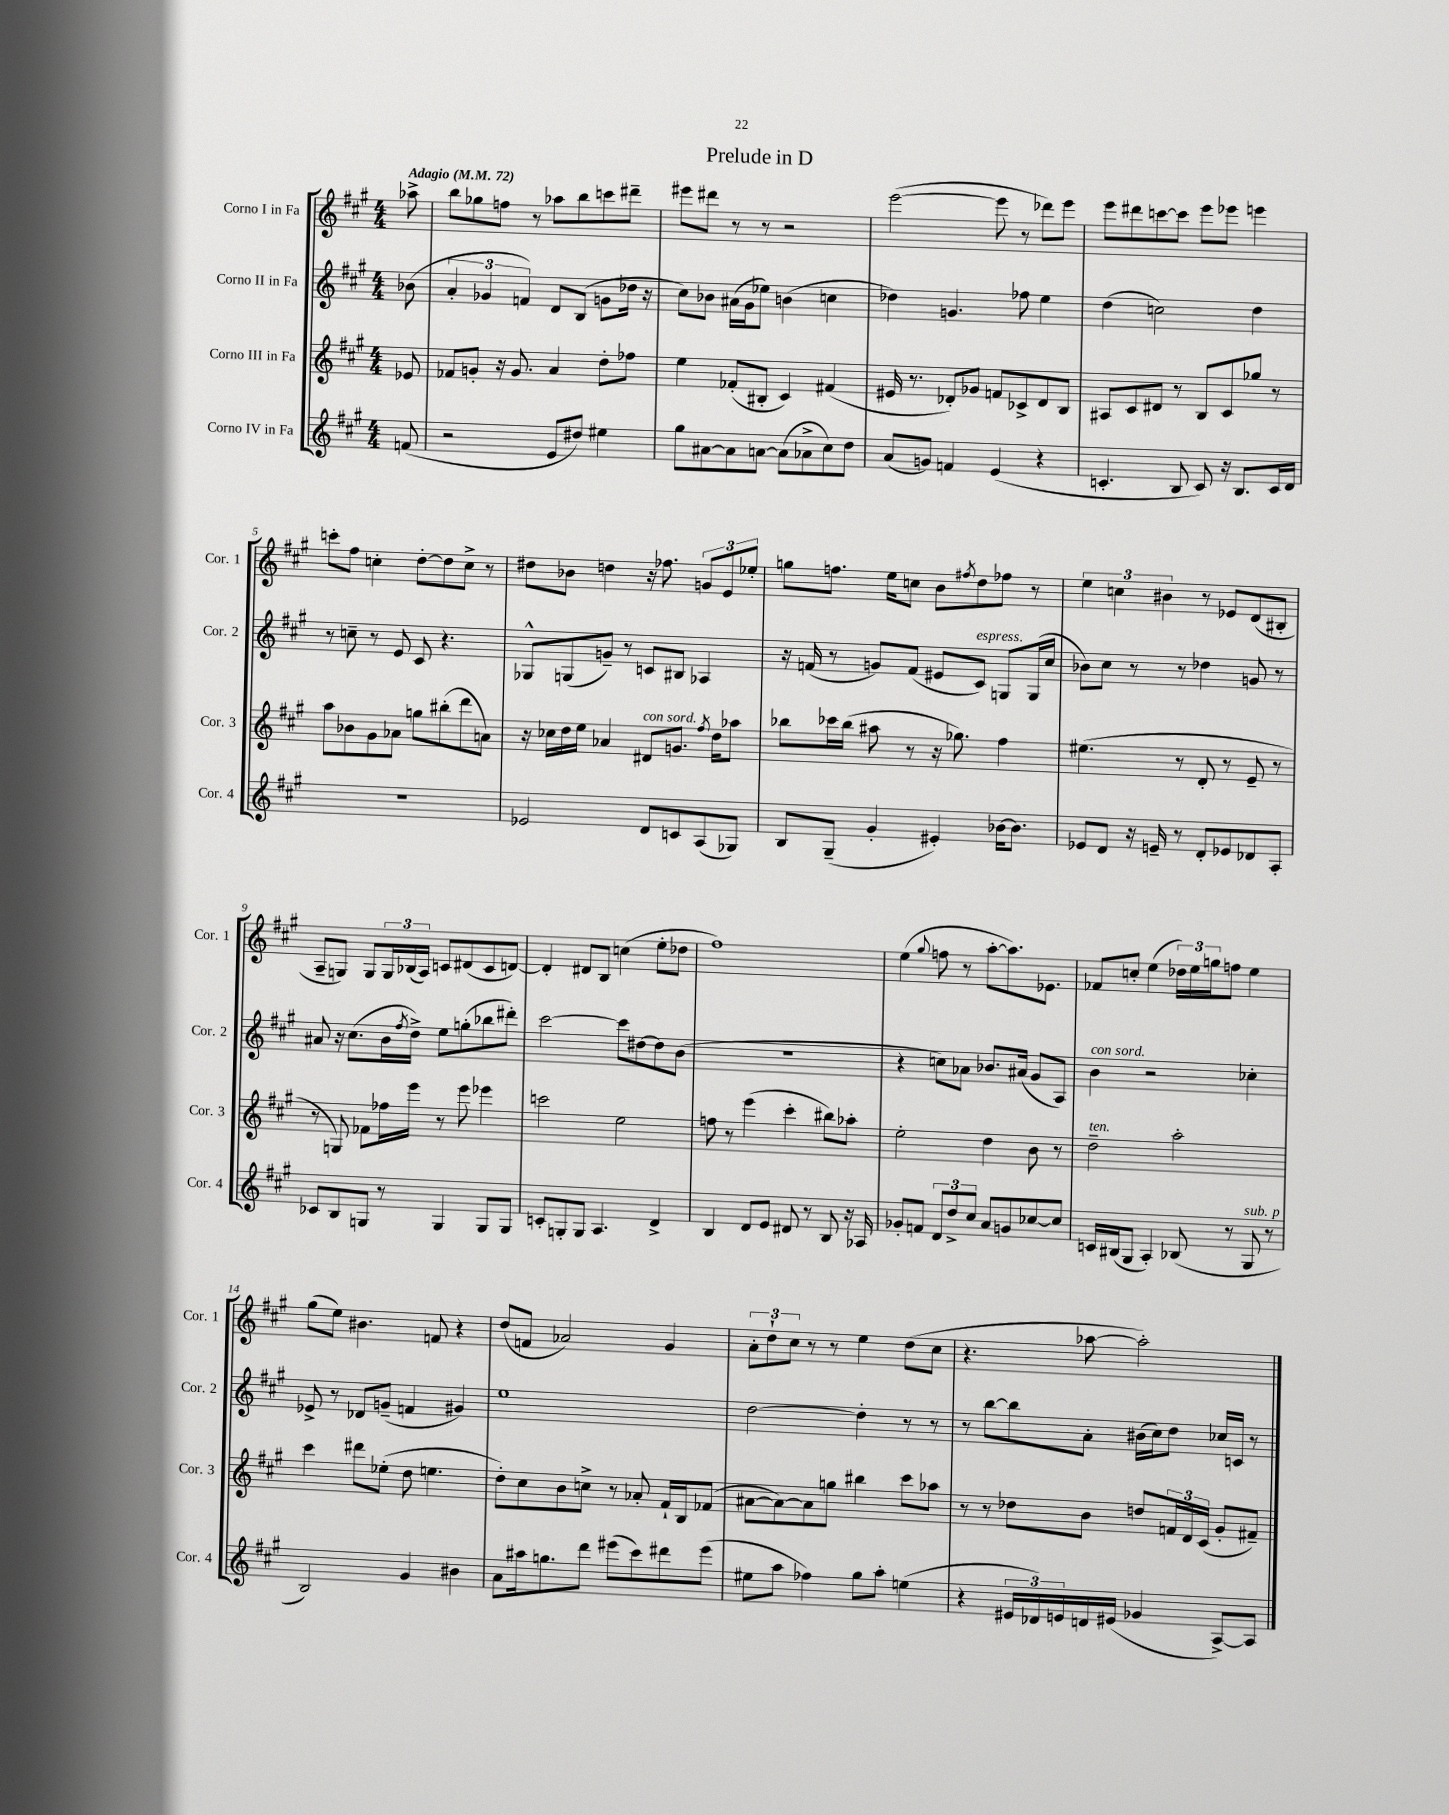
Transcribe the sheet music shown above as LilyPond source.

\header { title = "Prelude in D" }
<<
\new StaffGroup <<
\new Staff = "s0" \with { instrumentName = "Corno I in Fa" shortInstrumentName = "Cor. 1" } {
    \clef treble \key a \major \numericTimeSignature \time 4/4 \partial 8 \tempo "Adagio" 4 = 72
    aes''8-> |
    b''8 ges''8 f''8 r8 aes''8 b''8 c'''8 dis'''8-- |
    eis'''8 dis'''8 r8 r8 r2 |
    e'''2~( e'''8 r8 des'''8) e'''8 |
    e'''8 dis'''8 c'''8~ c'''8 e'''8 ees'''8 e'''4 |
    c'''8-. fis''8 c''4-. d''8~-. d''8 c''8-> r8 |
    dis''8 bes'8 d''4 r16 fes''8. \tuplet 3/2 { g'8 e'8 ees''8-. } |
    g''8 f''8. e''16 c''8 b'8 \acciaccatura { fis''8 } d''8 fes''8 r8 |
    \tuplet 3/2 { e''4 c''4 bis'4 } r8 ees'8 d'8( bis8-. |
    a8-- g8) g8 \tuplet 3/2 { g16 bes16( a16) } c'8 dis'8( c'8 d'8~) |
    d'4-. dis'8 b8 c''4( e''8-. des''8 |
    fis''1) |
    e''4( \appoggiatura { gis''8 } f''8 r8 a''8~-. a''8.) ees'8. |
    fes'8 c''8-. e''4( \tuplet 3/2 { des''16) e''16 g''16 } f''8 e''4 |
    gis''8( e''8) bis'4. f'8 r4 |
    d''8( f'8 aes'2) gis'4 |
    \tuplet 3/2 { a'8-. d''8-! cis''8 } r8 r8 e''4 d''8( cis''8 |
    r4. aes''8~ aes''2-.) \bar "|." |
}
\new Staff = "s1" \with { instrumentName = "Corno II in Fa" shortInstrumentName = "Cor. 2" } {
    \clef treble \key a \major \numericTimeSignature \time 4/4 \partial 8
    bes'8( |
    \tuplet 3/2 { a'4-. ges'4 f'4) } d'8 b8( g'8 des''16 r16 |
    cis''8) bes'8 ais'16( gis'16 ees''8) b'4( c''4 |
    des''4) g'4. fes''8 e''4 |
    d''4( c''2) d''4 |
    r8 c''8-- r8 e'8 cis'8 r4. |
    ges8-^ g8( g'8--) r8 c'8 bis8 aes4 |
    r16 f'16( r8 g'8) f'8( eis'8 cis'8^\markup { \italic "espress." }) g8 g16( cis''16 |
    bes'8) cis''8 r8 r8 des''4 g'8 r8 |
    ais'8 r16 cis''8.( b'16 \acciaccatura { fis''8 } d''16->) e''8 g''8-.( bes''8 dis'''8-.) |
    cis'''2~ cis'''8 dis''8~ dis''8 b'8( |
    r1 |
    r4 c''8) aes'8 bes'8. ais'16( gis'8 a8) |
    b'4^\markup { \italic "con sord." } r2 ces''4-. |
    ees'8-> r8 des'8 g'8--( f'4 gis'4) |
    e''1 |
    d''2~ d''4-. r8 r8 |
    r8 b''8~ b''8 a'8-. bis'16( cis''16) d''8 ces''16 c'16 r8 \bar "|." |
}
\new Staff = "s2" \with { instrumentName = "Corno III in Fa" shortInstrumentName = "Cor. 3" } {
    \clef treble \key a \major \numericTimeSignature \time 4/4 \partial 8
    ees'8 |
    fes'8 g'8-. r16 g'8. a'4 d''8-. fes''8 |
    e''4 fes'8-.( bis8-. cis'4) fis'4( |
    eis'16 r8. des'8-.) ges'8 f'8 ces'8-> des'8 b8 |
    ais8 cis'8 dis'8 r8 b8 cis'8 ges''8 r8 |
    a''8 bes'8 gis'8 aes'8 g''8 bis''8-.( d'''8 a'8) |
    r16 ces''16 d''16 e''16 aes'4 dis'8^\markup { \italic "con sord." } g'8. \acciaccatura { fis''8 } d''16 aes''8 |
    bes''8 ces'''16 bes''16( ais''8 r8 r16 ges''8.) fis''4 |
    eis''4.( r8 d'8-. r8 e'8-- r8 |
    r8 g8) fes'8 fes''16 e'''16 r8 e'''8 ees'''4 |
    c'''2 e''2 |
    f''8 r8 e'''4( cis'''4-. bis''8) aes''8-. |
    e''2-. d''4 b'8 r8 |
    d''2--^\markup { \italic "ten." } a''2-. |
    cis'''4 dis'''8 ees''8-.( d''8 e''4. |
    d''8-.) cis''8 b'8 c''8-> r8 aes'8-. fis'16-! b16 fes'8( |
    ais'8~ ais'8~) ais'8 g''8 bis''4 cis'''8 aes''8 |
    r8 r8 des''8 b'8 d''8 \tuplet 3/2 { f'16 d'16 cis'16( } gis'8-. fis'8--) \bar "|." |
}
\new Staff = "s3" \with { instrumentName = "Corno IV in Fa" shortInstrumentName = "Cor. 4" } {
    \clef treble \key a \major \numericTimeSignature \time 4/4 \partial 8
    f'8( |
    r2 e'8 dis''8) eis''4 |
    gis''8 ais'8~ ais'8 a'8~ a'8( aes'8-> cis''8) d''8 |
    a'8( g'8) f'4 e'4( r4 |
    c'4.-. b8 c'8) r16 b8. c'16 d'16 |
    R1 |
    ees'2 d'8 c'8 a8( ges8) |
    b8 gis8--( gis'4-. eis'4-.) bes'16~ bes'8. |
    ees'8 d'8 r16 e'16-- r8 d'8-. ees'8 des'8 a8-. |
    ces'8 b8 g8 r8 g4 g8 g8 |
    c'8-. g8-. g8 a4. d'4-> |
    b4 d'8 e'8 dis'8 r8 b8 r16 aes16 |
    ges'8-. f'8 \tuplet 3/2 { d'8 d''8-> cis''8 } a'8 g'8 ces''8~ ces''8 |
    c'16 bis16( gis8 a4-.) bes8( r8 gis8^\markup { \italic "sub. p" } r8 |
    b2) gis'4 bis'4 |
    a'8 ais''16 g''8. d'''8 eis'''8( cis'''8) dis'''8 eis'''8( |
    eis''8 a''8 fes''4) gis''8 a''8-. e''4( |
    r4 \tuplet 3/2 { eis'16 des'16) e'16 } d'16 eis'16( ges'4 a8~->) a8 \bar "|." |
}
>>
>>
